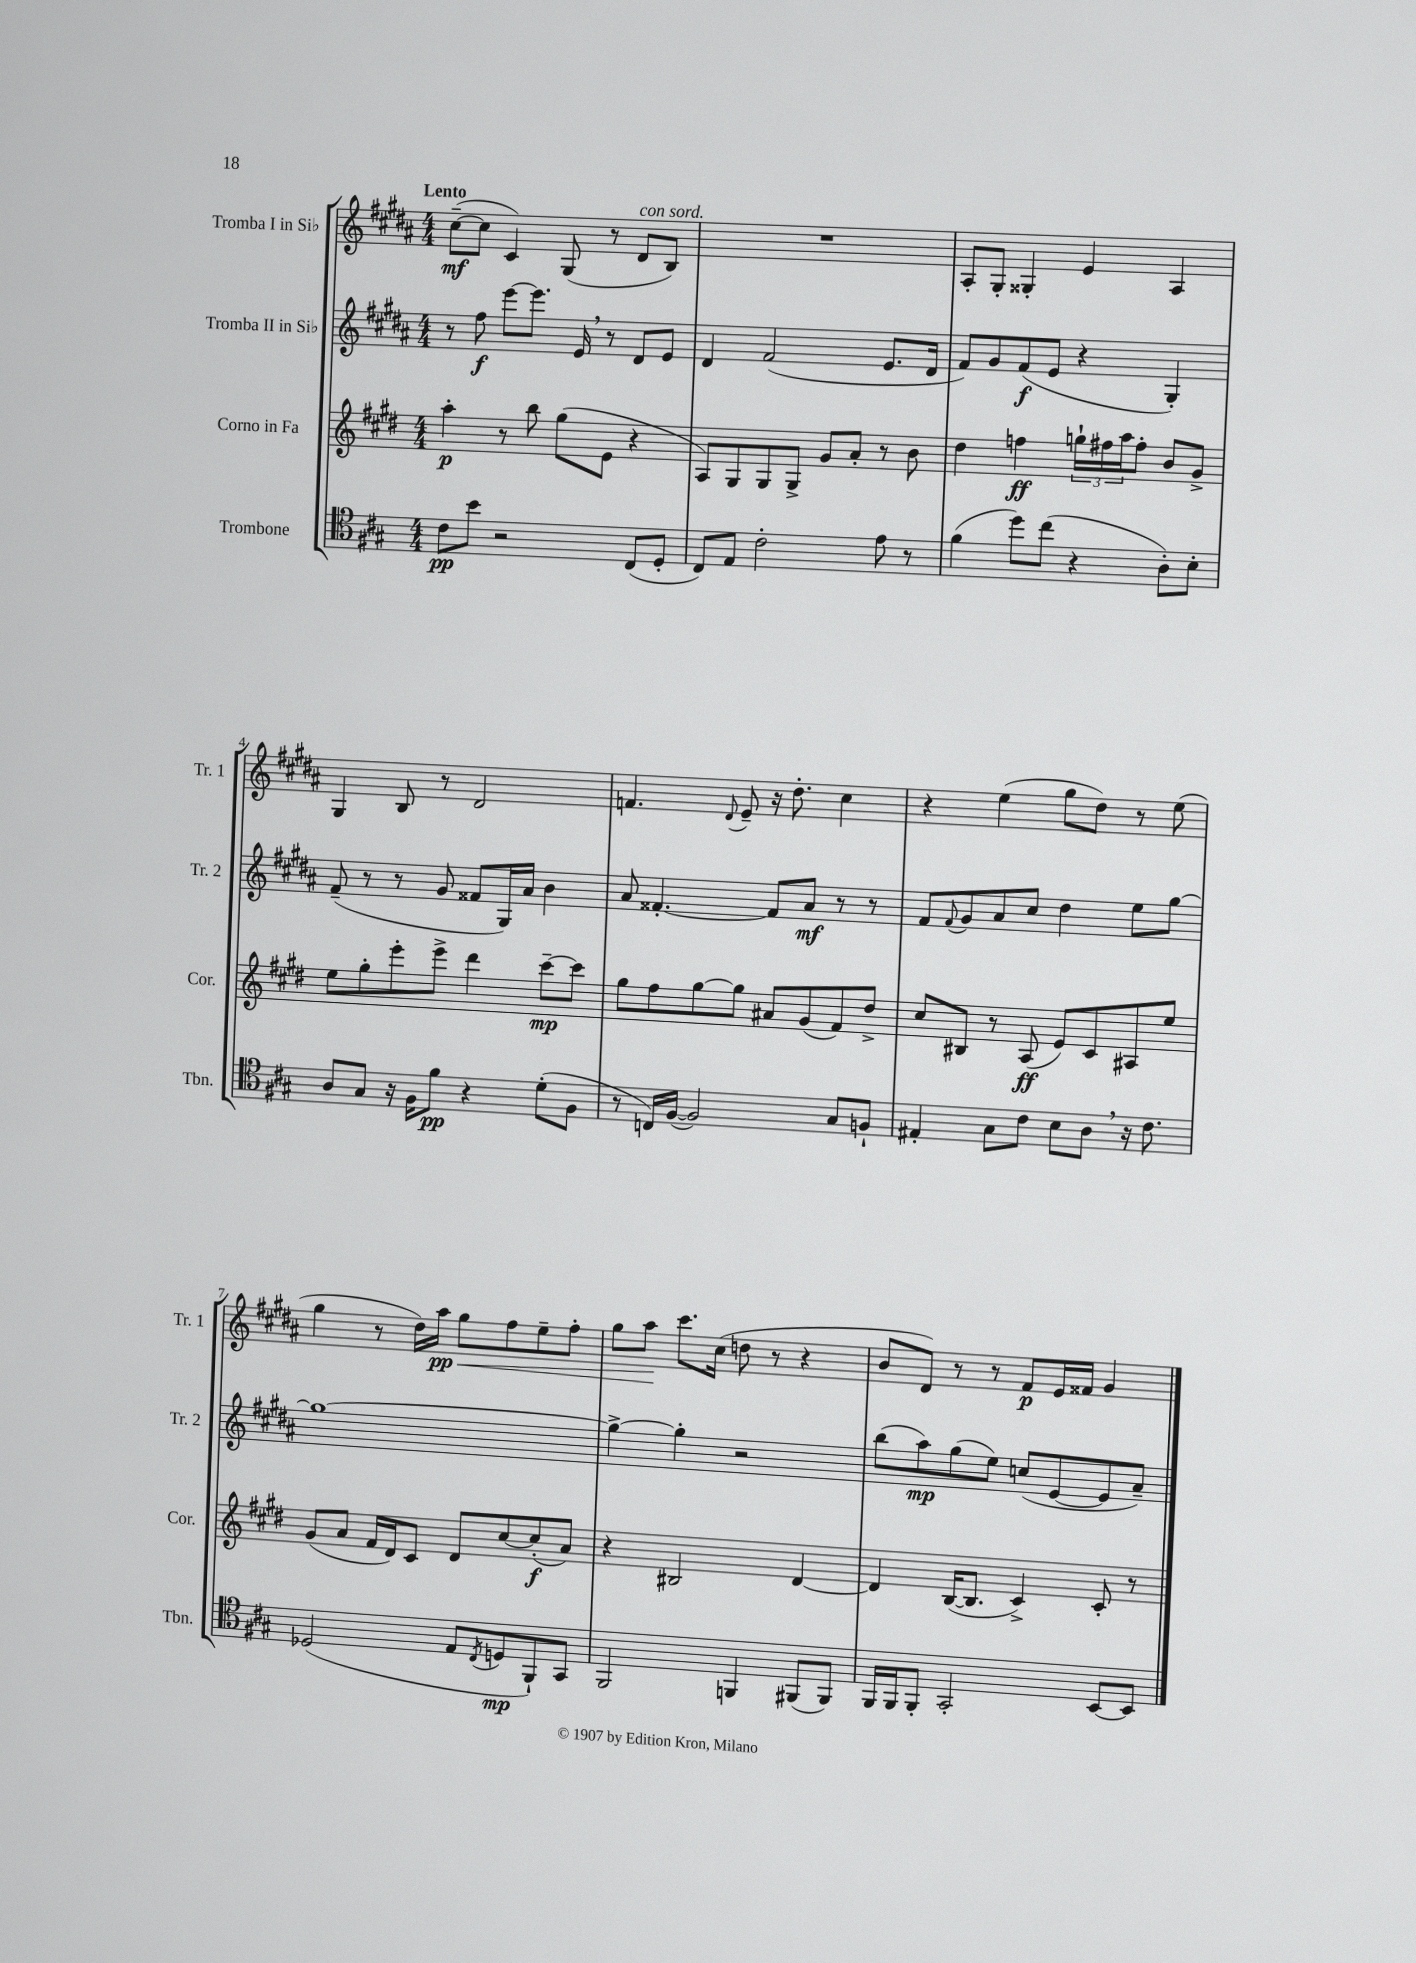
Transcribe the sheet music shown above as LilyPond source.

<<
\new StaffGroup <<
\new Staff = "s0" \with { instrumentName = "Tromba I in Sib" shortInstrumentName = "Tr. 1" } {
    \clef treble \key b \major \numericTimeSignature \time 4/4 \tempo "Lento"
    cis''8~--\mf( cis''8 cis'4) gis8( r8 dis'8^\markup { \italic "con sord." } b8) |
    R1 |
    ais8-. gis8-. gisis4-. e'4 ais4 |
    gis4 b8 r8 dis'2 |
    f'4. \appoggiatura { dis'8 } e'8-- r16 dis''8.-. cis''4 |
    r4 e''4( gis''8 dis''8) r8 e''8( |
    gis''4 r8 dis''16) ais''16\pp gis''8\< fis''8 e''8-- fis''8-. |
    gis''8 ais''8\! cis'''8. cis''16( d''8 r8 r4 |
    b'8 dis'8) r8 r8 fis'8\p e'16 fisis'16 gis'4 \bar "|." |
}
\new Staff = "s1" \with { instrumentName = "Tromba II in Sib" shortInstrumentName = "Tr. 2" } {
    \clef treble \key b \major \numericTimeSignature \time 4/4
    r8 fis''8\f e'''8~ e'''8. e'16 \breathe r8 dis'8 e'8 |
    dis'4 fis'2( e'8. dis'16 |
    fis'8) gis'8 fis'8\f( e'8 r4 gis4-.) |
    fis'8--( r8 r8 gis'8 fisis'8 gis16) ais'16 b'4 |
    ais'8 fisis'4.~-. fisis'8 ais'8\mf r8 r8 |
    fis'8 \appoggiatura { fis'8 } gis'8 ais'8 cis''8 dis''4 e''8 gis''8~ |
    gis''1~ |
    gis''4~-> gis''4-. r2 |
    b''8( ais''8\mp) gis''8( e''8) c''8( e'8~ e'8 ais'8--) \bar "|." |
}
\new Staff = "s2" \with { instrumentName = "Corno in Fa" shortInstrumentName = "Cor." } {
    \clef treble \key e \major \numericTimeSignature \time 4/4
    a''4-.\p r8 b''8 gis''8( e'8 r4 |
    a8) gis8 gis8 gis8-> gis'8 a'8-. r8 b'8 |
    dis''4 f''4\ff \tuplet 3/2 { g''16-! fis''16 a''16 } fis''8-. b'8 gis'8-> |
    e''8 gis''8-. e'''8-. e'''8-> dis'''4 cis'''8~--\mp cis'''8 |
    gis''8 fis''8 gis''8~ gis''8 ais'8 gis'8( fis'8) dis''8-> |
    cis''8 bis8 r8 a8\ff( e'8) cis'8 ais8 e''8 |
    gis'8( a'8 fis'16 dis'16) cis'8 dis'8 cis''8~ cis''8-.\f( a'8) |
    r4 bis2 dis'4~ |
    dis'4 b16~( b8. cis'4->) cis'8-. r8 \bar "|." |
}
\new Staff = "s3" \with { instrumentName = "Trombone" shortInstrumentName = "Tbn." } {
    \clef tenor \key a \major \numericTimeSignature \time 4/4
    cis'8\pp b'8 r2 cis8( d8-. |
    cis8) e8 cis'2-. e'8 r8 |
    fis'4( d''8) cis''8( r4 a8-.) b8-. |
    a8 gis8 r16 fis16 fis'8\pp r4 d'8-.( fis8 |
    r8 c16) fis16~( fis2) gis8 f8-! |
    eis4-. gis8 cis'8 b8 a8 \breathe r16 cis'8. |
    des2( e8 \acciaccatura { cis8 } d8\mp fis,8-!) gis,8 |
    fis,2 f,4 fis,8( fis,8) |
    fis,16 fis,16 fis,8-. gis,2-. b,8~ b,8 \bar "|." |
}
>>
>>
